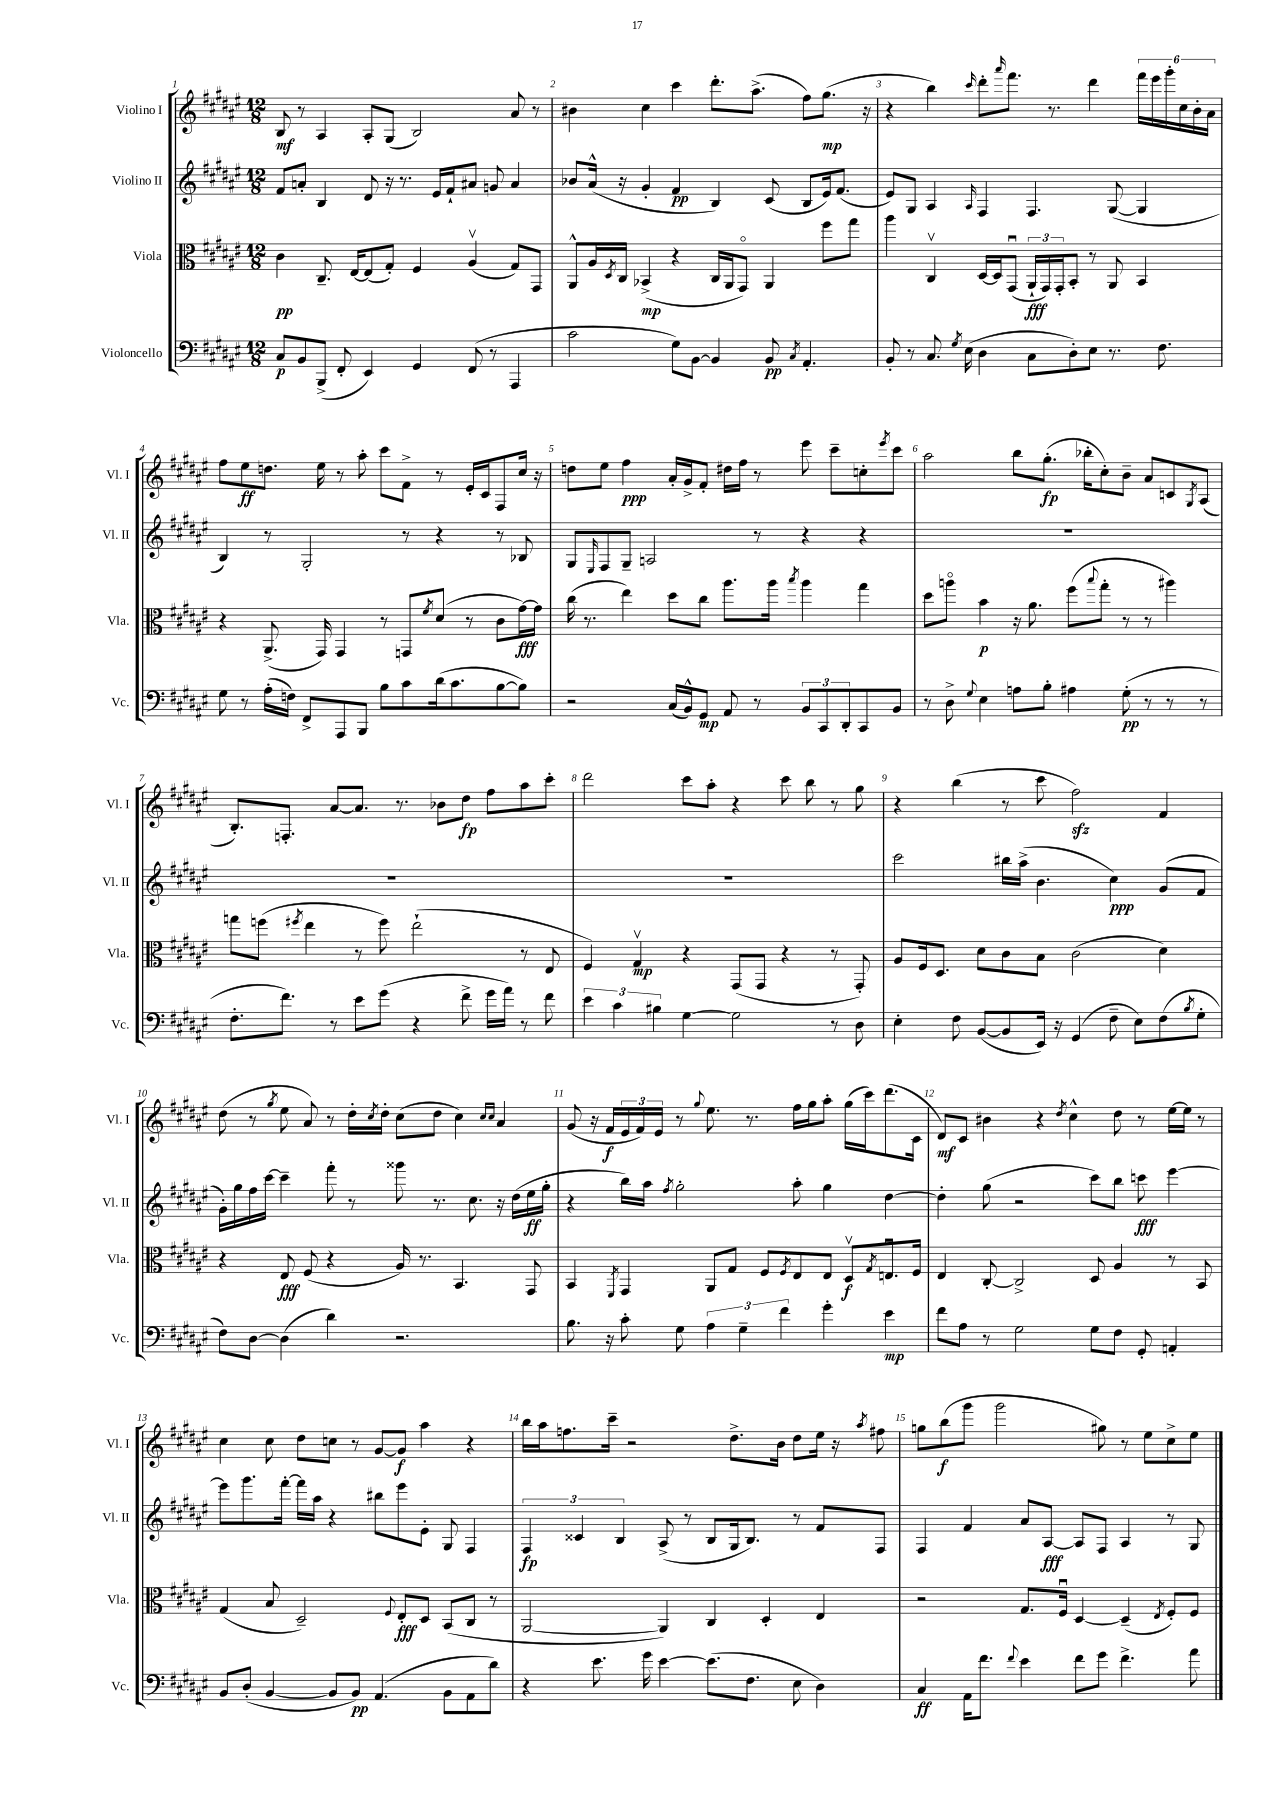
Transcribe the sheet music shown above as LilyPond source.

<<
\new StaffGroup <<
\new Staff = "s0" \with { instrumentName = "Violino I" shortInstrumentName = "Vl. I" } {
    \clef treble \key fis \major \numericTimeSignature \time 12/8
    b8\mf r8 ais4 ais8-. gis8( b2) ais'8 r8 |
    bis'4 cis''4 cis'''4 dis'''8.-. ais''8.->( fis''8) gis''8.\mp( r16 |
    r4 b''4) \grace { cis'''16 } dis'''8-. \grace { ais'''16 } fis'''8. r8. dis'''4 \tuplet 6/4 { fis'''16 eis'''16 gis'''16-. cis''16 b'16-. ais'16 } |
    fis''8 eis''8\ff d''8. eis''16 r8 ais''8-. cis'''8 fis'8-> r8 eis'16-. cis'16 fis8 cis''16 r16 |
    d''8 eis''8 fis''4\ppp ais'16-. gis'16-> fis'8-. dis''16 fis''16 r8 eis'''8 cis'''8-- c''8-. \acciaccatura { eis'''8 } cis'''8 |
    ais''2 b''8 gis''8.-.\fp( bes''16-. cis''8-.) b'8-- ais'8 c'8 \acciaccatura { gis8 } ais8( |
    b8.-.) f8.-. ais'8~ ais'8. r8. bes'8 dis''8\fp fis''8 ais''8 cis'''8-. |
    dis'''2 cis'''8 ais''8-. r4 cis'''8 b''8 r8 gis''8 |
    r4 b''4( r8 cis'''8 fis''2\sfz) fis'4 |
    dis''8( r8 \acciaccatura { gis''8 } eis''8 ais'8) r8 dis''16-. \acciaccatura { cis''8 } dis''16-. cis''8( dis''8 cis''4) \grace { cis''16 cis''16 } ais'4 |
    gis'8( r16 fis'16\f \tuplet 3/2 { eis'16 fis'16) eis'16 } r8 \appoggiatura { gis''8 } eis''8. r8. fis''16 gis''16 ais''8-. gis''16( cis'''16) dis'''8.( cis'16 |
    dis'8\mf) cis'8 bis'4 r4 \acciaccatura { dis''8 } cis''4-^ dis''8 r8 eis''16~ eis''16 r8 |
    cis''4 cis''8 dis''8 c''8 r8 gis'8~ gis'8\f ais''4 r4 |
    b''16 ais''16 f''8. cis'''16-- r2 dis''8.-> b'16 dis''8 eis''16 r16 \acciaccatura { ais''8 } fis''8 |
    g''8 b''8\f( gis'''8 gis'''2 gis''8) r8 eis''8 cis''8-> eis''8 \bar "|." |
}
\new Staff = "s1" \with { instrumentName = "Violino II" shortInstrumentName = "Vl. II" } {
    \clef treble \key fis \major \numericTimeSignature \time 12/8
    fis'8 a'8-. b4 dis'8 r16 r8. eis'16 fis'16-! ais'8 g'8 ais'4 |
    bes'8 ais'16-^( r16 gis'4-. fis'4\pp b4) cis'8( b8 eis'16) fis'8.( |
    eis'8) gis8 ais4 \grace { ais16 } fis4 fis4. gis8~( gis4 |
    b4) r8 gis2-. r8 r4 r8 bes8 |
    gis8 \grace { eis16 } fis8 gis8-- a2 r8 r4 r4 |
    R1. |
    R1. |
    R1. |
    cis'''2 bis''16 ais''16->( b'4. cis''4\ppp) gis'8( fis'8 |
    gis'16-.) gis''16 fis''16 cis'''16~ cis'''4-- fis'''8-. r8 gisis'''8 r8. cis''8. r16 dis''16( eis''16\ff gis''16-. |
    r4 b''16) ais''16 \acciaccatura { fis''8 } gis''2-. ais''8-. gis''4 dis''4~ |
    dis''4-. gis''8( r2 cis'''8) b''8 c'''8\fff eis'''4~ |
    eis'''8 gis'''8. fis'''16~-. fis'''16 ais''16 r4 bis''8 eis'''8 eis'8-. gis8 fis4 |
    \tuplet 3/2 { fis4\fp cisis'4 b4 } ais8->( r8 b8 gis16 b8.) r8 fis'8 fis8 |
    fis4 fis'4 ais'8 ais8~\fff ais8 fis8 ais4 r8 gis8 \bar "|." |
}
\new Staff = "s2" \with { instrumentName = "Viola" shortInstrumentName = "Vla." } {
    \clef alto \key fis \major \numericTimeSignature \time 12/8
    cis'4\pp cis8.-- eis16~ eis8( gis8-.) fis4 ais4\upbow( gis8) gis,8 |
    ais,8-^ ais16 \acciaccatura { dis8 } cis16 bes,4->\mp( r4 cis16 ais,16 gis,8\flageolet) ais,4 fis''8 gis''8 |
    ais''4 cis4\upbow dis16~ dis16 gis,8\downbow( \tuplet 3/2 { ais,16-!\fff gis,16) gis,16-. } b,8-. r8 ais,8 b,4 |
    r4 ais,8.->( gis,16) gis,4 r8 g,8 \acciaccatura { fis'8 } dis'8( r8 cis'8 gis'16~\fff) gis'16 |
    cis''16( r8. eis''4) dis''8 cis''8 ais''8. ais''16 \acciaccatura { b''8 } ais''4 gis''4 |
    dis''8 a''8\flageolet b'4\p r16 ais'8. fis''8( \appoggiatura { b''8 } gis''8-. r8 r8 ais''4) |
    g''8 f''8( \acciaccatura { fis''8 } eis''4 r8 fis''8) eis''2-!( r8 eis8 |
    fis4) gis4\upbow\mp r4 gis,8( gis,8 r4 r8 gis,8-.) |
    ais8 fis16 dis8. dis'8 cis'8 b8 cis'2( dis'4) |
    r4 eis8\fff fis8( r4 ais16) r8. b,4. gis,8 |
    b,4 \acciaccatura { fis,8 } gis,4 ais,8 gis8 fis8 \acciaccatura { fis8 } eis8 eis8 dis8\upbow\f \acciaccatura { gis8 } e8.\downbow fis16 |
    eis4 cis8~-. cis2-> dis8 ais4 r8 b,8 |
    gis4( b8 dis2--) \appoggiatura { fis8 } eis8-.\fff dis8 b,8( cis8 r8 |
    ais,2~ ais,4) cis4 dis4-. eis4 |
    r2 gis8. fis16\downbow dis4~ dis4--( \acciaccatura { eis8 } fis8-.) fis8 \bar "|." |
}
\new Staff = "s3" \with { instrumentName = "Violoncello" shortInstrumentName = "Vc." } {
    \clef bass \key fis \major \numericTimeSignature \time 12/8
    cis8\p b,8 b,,8->( fis,8-. eis,4) gis,4 fis,8( r8 ais,,4 |
    cis'2 gis8) b,8~ b,4 b,8\pp \acciaccatura { cis8 } ais,4.-. |
    b,8-. r8 cis8. \acciaccatura { gis8 } eis16( dis4 cis8 dis8-.) eis8 r8. fis8. |
    gis8 r8 ais16-.( f16) fis,8-> ais,,8 b,,8 b8 cis'8 dis'16( cis'8. b8~ b8) |
    r2 cis16( b,16-^) gis,8\mp ais,8 r8 \tuplet 3/2 { b,8 cis,8 dis,8-. } cis,8 b,8 |
    r8 dis8-> \appoggiatura { gis8 } eis4 a8 b8-. ais4 gis8-.\pp( r8 r8 r8 |
    fis8.-. fis'8.) r8 eis'8 gis'8( r4 fis'8-> gis'16 ais'16) r8 fis'8 |
    \tuplet 3/2 { eis'4 cis'4 bis4 } gis4~ gis2 r8 dis8 |
    eis4-. fis8 b,8~( b,8 eis,16) r16 gis,4( fis8-- eis8) fis8( \acciaccatura { b8 } gis8-. |
    fis8) dis8~ dis4( dis'4) r2. |
    b8. r16 cis'8-. gis8 \tuplet 3/2 { ais4 gis4-- fis'4 } gis'4-. eis'4\mp |
    fis'8 ais8 r8 gis2 gis8 fis8 gis,8-. a,4-. |
    b,8 dis8-.( b,4~ b,8 b,8\pp) ais,4.( b,8 ais,8 dis'8) |
    r4 eis'8. gis'16 eis'4~ eis'8.( fis8. eis8 dis4) |
    cis4\ff ais,16 fis'8. \appoggiatura { fis'8 } eis'4 fis'8 gis'8 fis'4.-> ais'8 \bar "|." |
}
>>
>>
\layout { \context { \Score \override BarNumber.break-visibility = ##(#f #t #t) barNumberVisibility = #all-bar-numbers-visible } }
